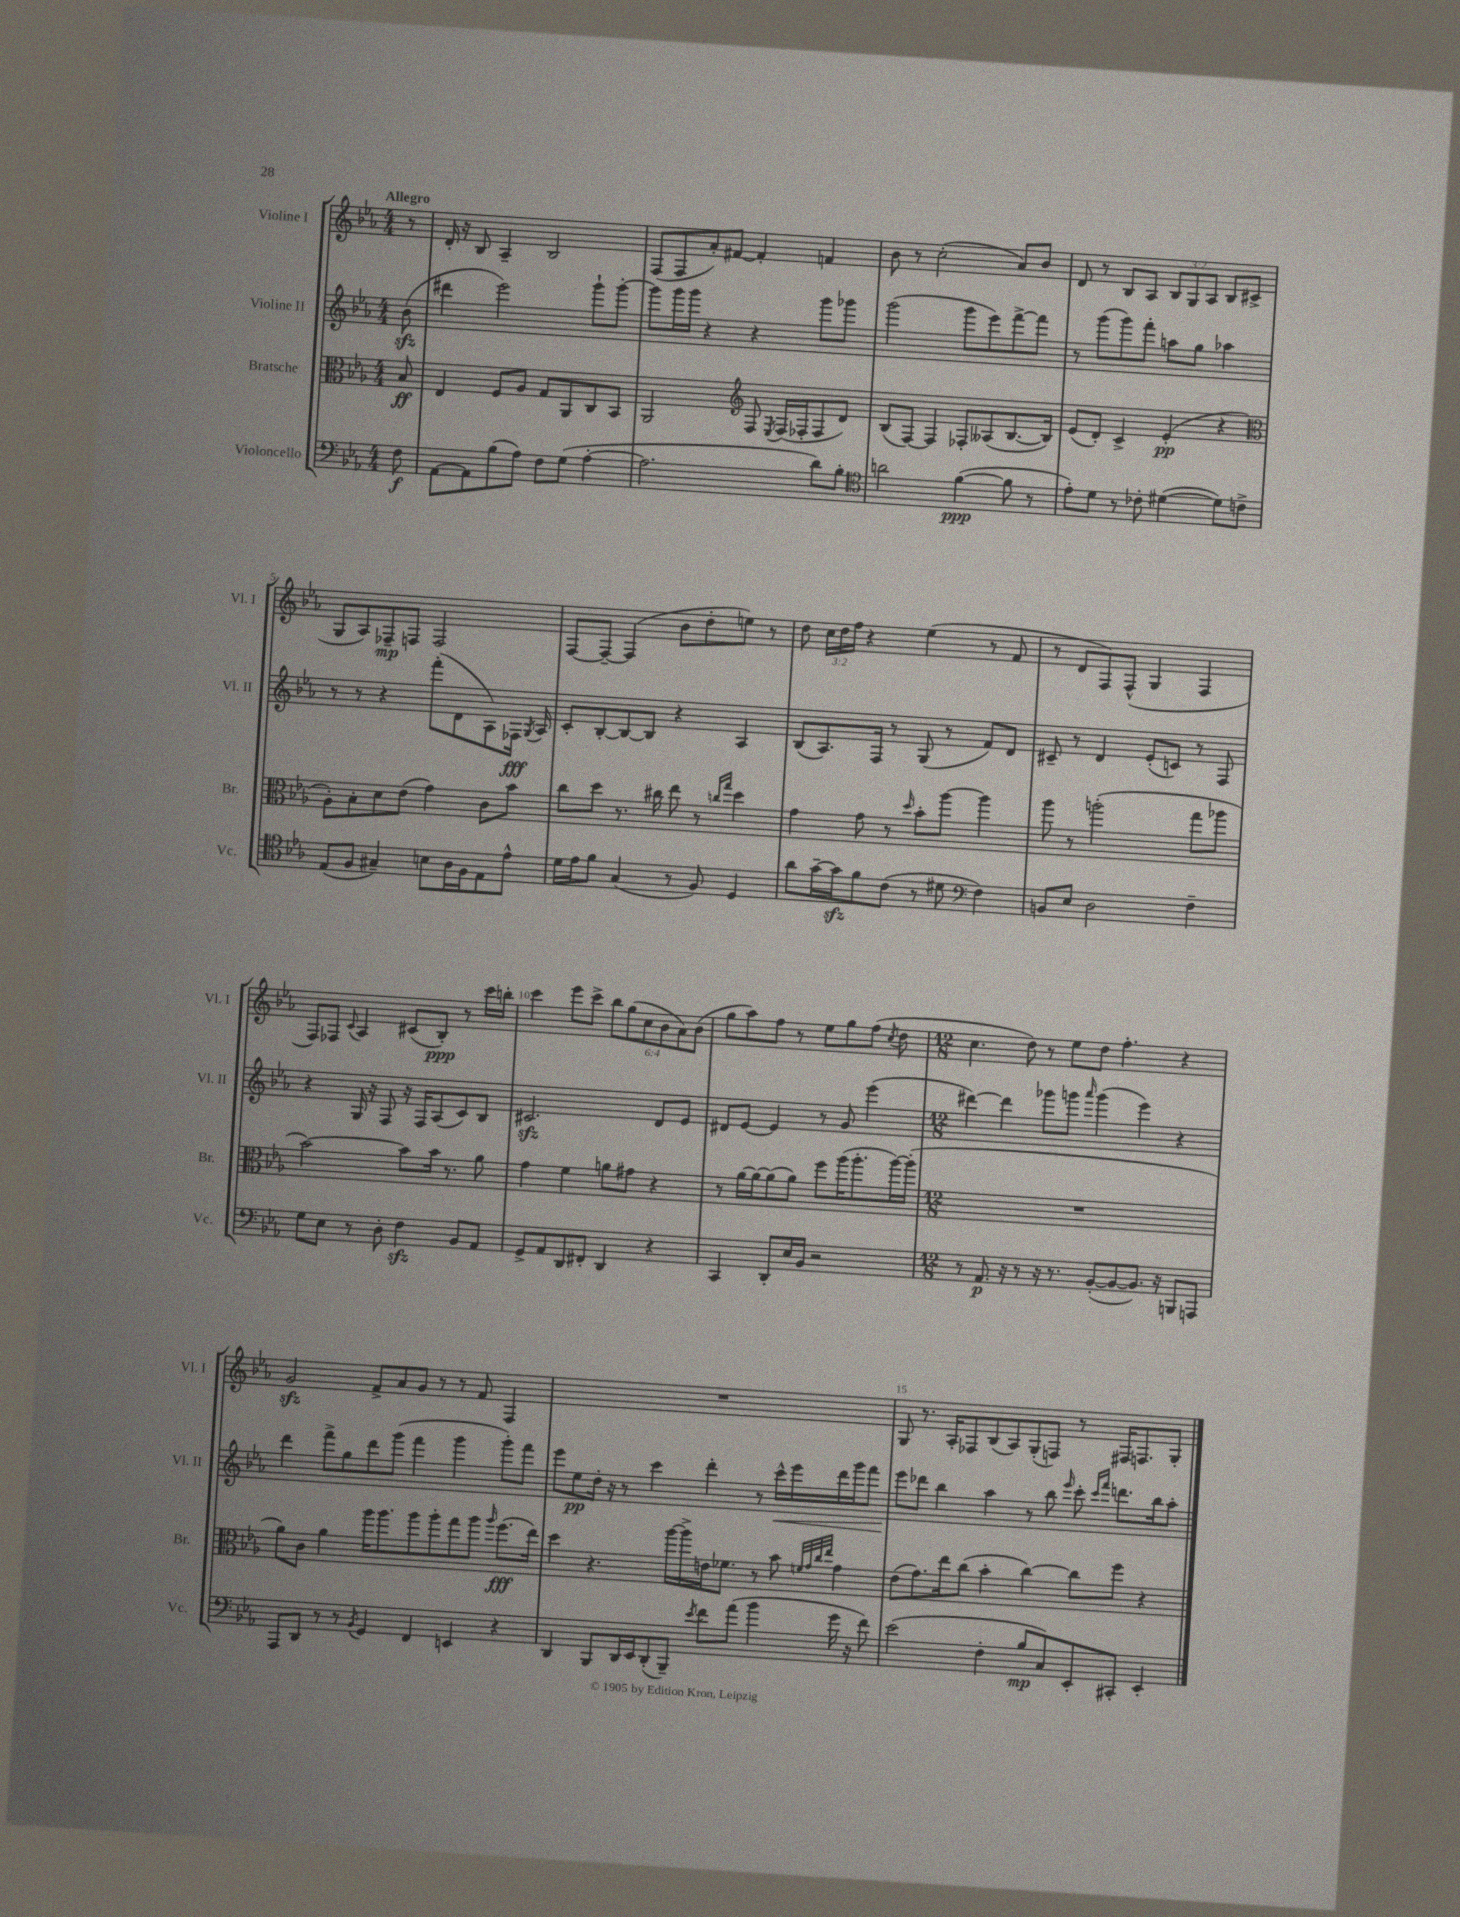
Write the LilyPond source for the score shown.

<<
\new StaffGroup <<
\new Staff = "s0" \with { instrumentName = "Violine I" shortInstrumentName = "Vl. I" } {
    \clef treble \key ees \major \numericTimeSignature \time 4/4 \override Staff.TupletNumber.text = #tuplet-number::calc-fraction-text \partial 8 \tempo "Allegro"
    \autoBeamOff r8 |
    d'16-. r16 bes8 aes4-- bes2 |
    f8[( f8 aes'8-.) fis'8]~ fis'4-. f'4 |
    bes'8 r8 c''2-.( aes'8[) bes'8] |
    d'8 r8 bes8[ aes8] \tuplet 3/2 { bes8[ g8 aes8] } bes8[ cis'8]->( |
    g8[ aes8) fes8--\mp f8] f2 |
    f8[~ f8]~-- f4( bes'8[ d''8-. e''8]) r8 |
    d''8 \tuplet 3/2 { c''16[ d''16 f''16] } r4 ees''4( r8 f'8 |
    r8 d'8[ f8) f8]-^( g4 f4 |
    f8[) fes8] \appoggiatura { c'8 } aes4 cis'8[( bes8]-.\ppp) r8 c'''16[ b''16]-. |
    c'''4 ees'''8[ c'''8]-> \tuplet 6/4 { bes''8[ g''8( c''8 bes'8 aes'8) bes'8]( } |
    g''8[ aes''8) f''8] r8 ees''8[ g''8 f''8]( \acciaccatura { c''8 } d''8 |
    \numericTimeSignature \time 12/8 c''4. d''8) r8 ees''8[ d''8] f''4.-. r4 |
    g'2\sfz f'8[-> aes'8 g'8] r8 r8 f'8 f4 |
    R1. |
    g8 r8. aes16[-. fes8 bes8( aes8) g8-.( f8]) r8 fis16[ f8. g8]-. \bar "|." |
}
\new Staff = "s1" \with { instrumentName = "Violine II" shortInstrumentName = "Vl. II" } {
    \clef treble \key ees \major \numericTimeSignature \time 4/4 \partial 8
    \autoBeamOff bes'8\sfz( |
    dis'''4 ees'''2) g'''8[-! g'''8]~-. |
    g'''8[ g'''16 g'''16] r4 r4 g'''8[ ges'''8] |
    g'''2( g'''8[ ees'''8) f'''8~-> f'''8] |
    r8 g'''8[( g'''8) f'''8]-. a''8[ g''8] aes''4 |
    r8 r8 r4 f'''8[-.( d'8 aes8) fes16]\fff \acciaccatura { g8 } aes16 |
    c'8[-. bes8~-. bes8~ bes8] r4 aes4 |
    bes8[( aes8.) f16] r8 g8( r8 f'8[) d'8] |
    cis'8-- r8 d'4 ees'8[-.( c'8]) r8 f8 |
    r4 g16 r16 f8 r16 f16[ aes8( c'8) bes8] |
    cis'2.\sfz d'8[ ees'8] |
    dis'8[ ees'8]~ ees'4 r8 g'8 ees'''4( |
    \numericTimeSignature \time 12/8 dis'''4~) dis'''4 ges'''8[ g'''8] \grace { aes'''16 } g'''4( ees'''4) r4 |
    d'''4 f'''8[-> g''8 d'''8 g'''8]( f'''4 g'''4 g'''8[-.) f'''8] |
    ees'''8[ ees''8\pp d''16]-. r16 r8 c'''4 d'''4-. r8 c'''16[-^\< ees'''16 d'''16 g'''16 f'''8] |
    ees'''8[\! des'''8] bes''4 aes''4 r8 bes''8 \grace { ees'''16 } c'''8-. \grace { c'''16[ f'''16] } d'''8.[ bes''16 aes''8]-. \bar "|." |
}
\new Staff = "s2" \with { instrumentName = "Bratsche" shortInstrumentName = "Br." } {
    \clef alto \key ees \major \numericTimeSignature \time 4/4 \partial 8
    \autoBeamOff bes8\ff |
    ees4 f8[ aes8] g8[ aes,8 c8 bes,8] |
    aes,2 \clef treble f8 \acciaccatura { ees8 } f16[( fes16-. fes8 d'8]) |
    bes8[( f8]~) f4 fes8[-. aeses8( bes8.~ bes16]) |
    ees'8[( d'8]-.) c'4-> ees'4-.\pp( r4 |
    \clef alto aes8[-.) bes8-. d'8 ees'8]( g'4) c'8[ bes'8] |
    c''8[ d''8] r8. cis''16 ees''8 r8 \grace { c''16[ g''16] } d''4 |
    g'4 g'8 r8 \grace { d''16 } bes'8[-. aes''8]~ aes''4 |
    aes''8 r8 a''2-.( g''8[ aes''8] |
    bes'2~) bes'8[ bes'16] r8. aes'8 |
    g'4 f'4 a'8[ gis'8] r4 |
    r8 aes'16[~ aes'16~ aes'8( aes'8]) f''8[ aes''16( aes''8.-. aes''16~) aes''16]-.( |
    \numericTimeSignature \time 12/8 R1. |
    aes'8[) c'8] aes'4 aes''16[ aes''8. aes''8 aes''8-. g''8 aes''8] \grace { aes''16 } f''8.[\fff( ees''16]) |
    d''4 r4. aes''16[~ aes''16-> e'16 fes'8.] r8 bes'8 \grace { f'32[ g'32 c''32 ees''32] } g'4 |
    ees'8[( g'8.) ees''16 c''8]( bes'4-. c''4~) c''8[ f''8] r4 \bar "|." |
}
\new Staff = "s3" \with { instrumentName = "Violoncello" shortInstrumentName = "Vc." } {
    \clef bass \key ees \major \numericTimeSignature \time 4/4 \partial 8
    \autoBeamOff f8\f |
    aes,8[~ aes,8 bes8( aes8]) f8[ g8]( aes4~-. |
    aes2. d'8[) bes8]-. |
    \clef tenor a'2 f'4~\ppp( f'8 r8 |
    ees'8[-.) d'8] r8 ces'8-. dis'4~( dis'8[) c'8]-> |
    ees8[( f8] gis4--) b8[ aes16 f16 ees8 ees'8]-^ |
    d'16[ ees'16 f'8] g4( r8 f8) d4 |
    aes'8[ g'16~-- g'16\sfz f'8 c'8]( r8 dis'8 \clef bass f4) |
    b,8[ ees8] d2 f4-- |
    g8[ ees8] r8 d8-. f4\sfz bes,8[ aes,8] |
    g,8[-> aes,8 d,8 fis,8]-. d,4 r4 |
    c,4 d,8[-. ees16 bes,16] r2 |
    \numericTimeSignature \time 12/8 r8 aes,8.\p r16 r8 r16 r8. bes,8[~-.( bes,8~ bes,8.]) r16 b,,8[ a,,8] |
    aes,,8[ d,8] r8 r8 \acciaccatura { bes,8 } g,4 f,4 e,4 r4 |
    d,4 bes,,8[ d,16 ees,16 d,8-.( bes,,8]--) \acciaccatura { ees'8 } f'8[ aes'8]( bes'4 g'16 r16 f'8) |
    ees'2( f4-. bes8[\mp c8) ees,8-. cis,8]-. ees,4-. \bar "|." |
}
>>
>>
\layout { \context { \Score \override BarNumber.break-visibility = ##(#f #t #t) barNumberVisibility = #(every-nth-bar-number-visible 5) } }
